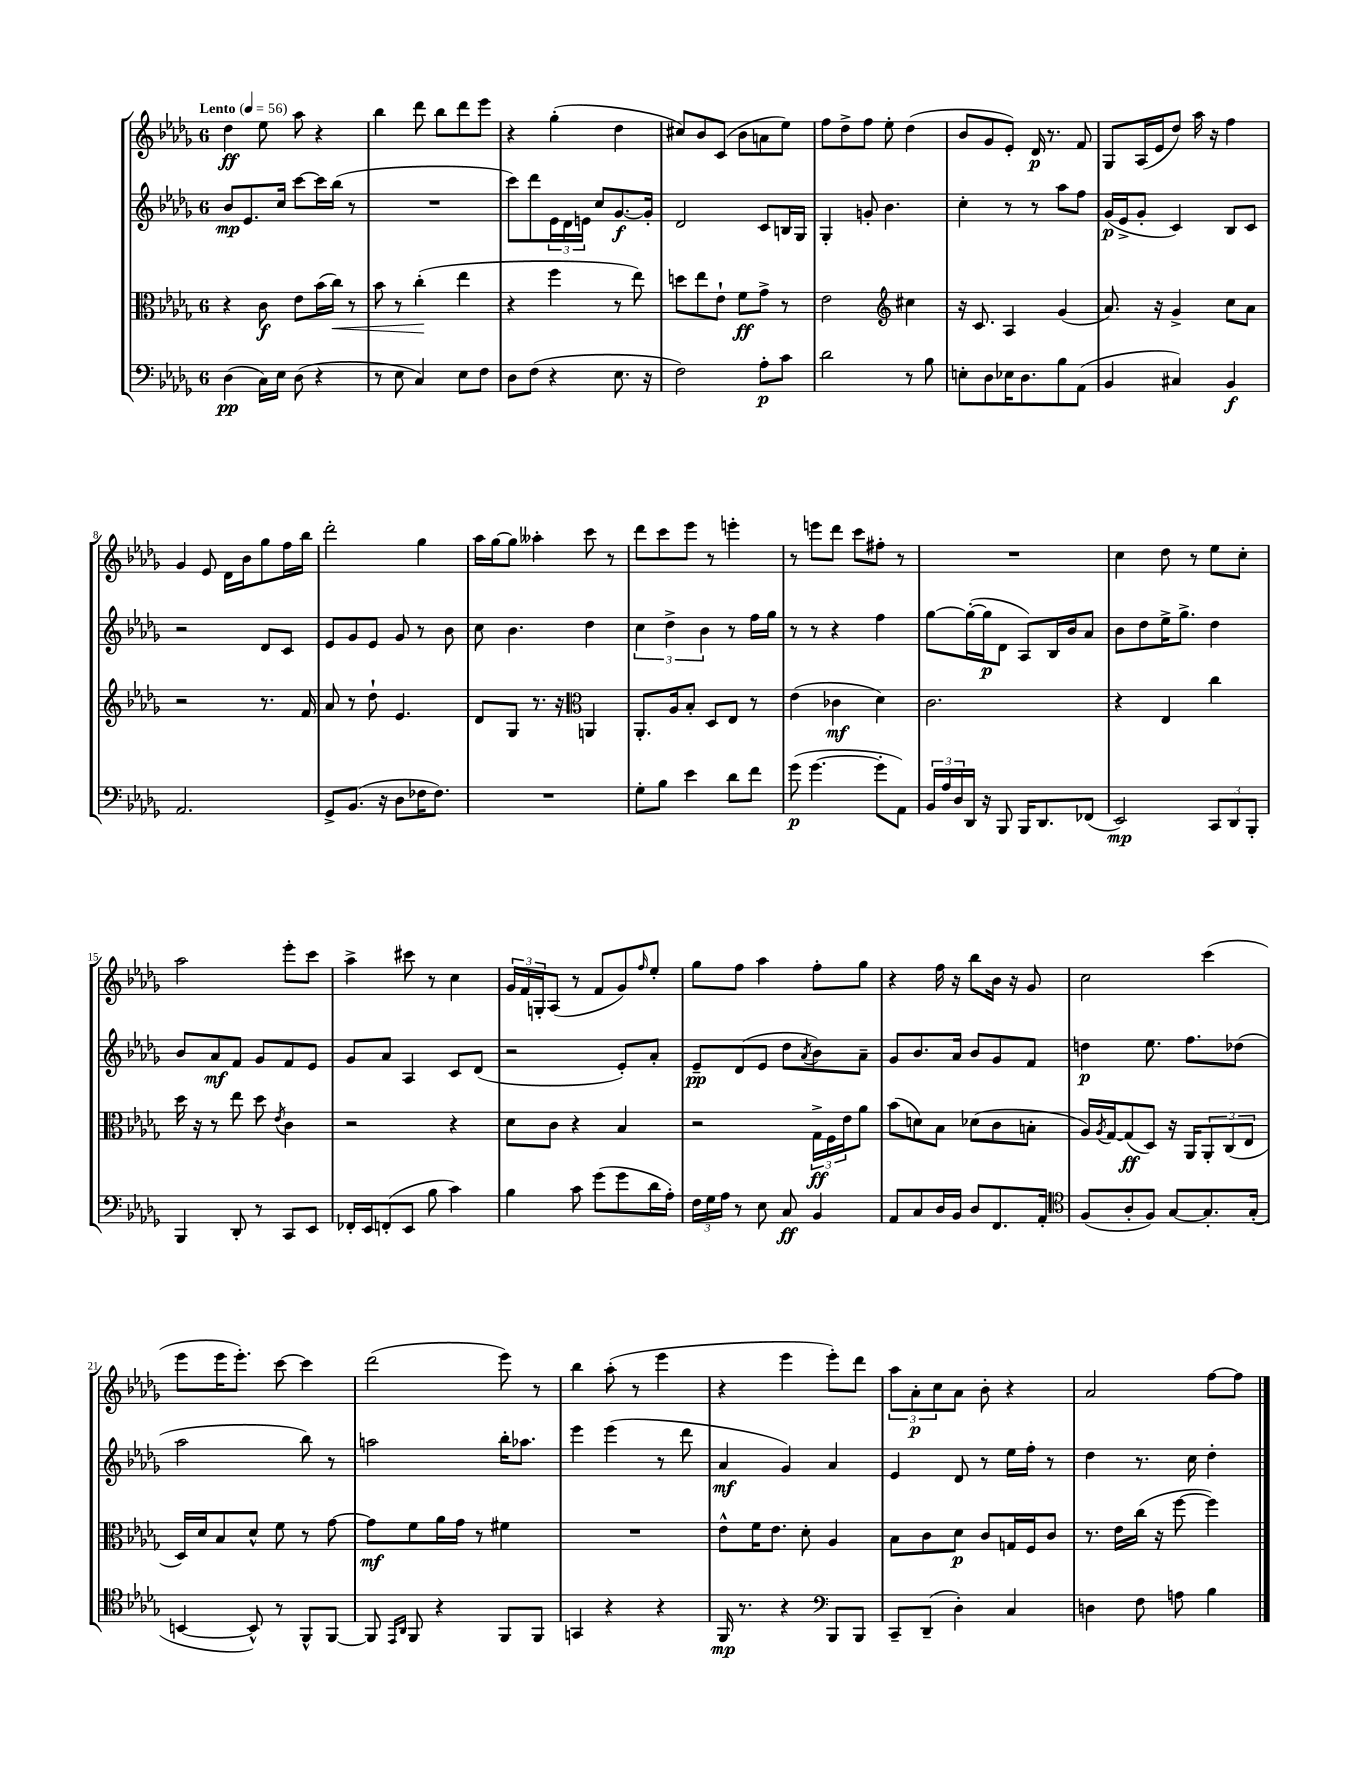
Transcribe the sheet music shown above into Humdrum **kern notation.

**kern	**dynam	**kern	**dynam	**kern	**dynam	**kern	**dynam
*part4	*part4	*part3	*part3	*part2	*part2	*part1	*part1
*staff4	*staff4	*staff3	*staff3	*staff2	*staff2	*staff1	*staff1
*clefF4	*	*clefC3	*	*clefG2	*	*clefG2	*
*k[b-e-a-d-g-]	*	*k[b-e-a-d-g-]	*	*k[b-e-a-d-g-]	*	*k[b-e-a-d-g-]	*
*M6/8	*	*M6/8	*	*M6/8	*	*M6/8	*
*MM56	*	*MM56	*	*MM56	*	*MM56	*
=1	=1	=1	=1	=1	=1	=1	=1
!	!	!	!	!	!	!LO:TX:a:B:t=Lento	!
(4D-\	pp	4r	.	8b-/L	mp	4dd-\	ff
.	.	.	.	8.e-/	.	.	.
16C\LL)	.	8c\	f	.	.	8ee-\	.
16E-\JJ	.	.	.	16cc/Jk	.	.	.
(8D-\	.	8e-\L	.	[8ccc\L	.	8aa-\	.
4r	.	(16b-\L	.	16ccc\L]	.	4r	.
!	!	!	!LO:HP:b	!	!	!	!
.	.	16cc\JJ)	<	(16bb-\JJ	.	.	.
.	.	8r	.	8r	.	.	.
=2	=2	=2	=2	=2	=2	=2	=2
8r	.	8b-\	.	2.r	.	4bb-\	.
8E-\	.	8r	.	.	.	.	.
4C/)	.	(4cc'\	.	.	.	8ddd-\	.
.	.	.	.	.	.	8bb-\L	.
8E-\L	.	4ee-\	[	.	.	8ddd-\	.
8F\J	.	.	.	.	.	8eee-\J	.
=3	=3	=3	=3	=3	=3	=3	=3
8D-\L	.	4r	.	8ccc\L)	.	4r	.
(8F\J	.	.	.	8ddd-\	.	.	.
4r	.	4ff\	.	24e-\L	.	(4gg-'\	.
.	.	.	.	24d-\	.	.	.
.	.	.	.	24en\JJ	.	.	.
.	.	.	.	8cc/L	.	.	.
8.E-\	.	8r	.	[8.g-/	f	4dd-\	.
.	.	8ee-\)	.	.	.	.	.
16r	.	.	.	16g-'/Jk]	.	.	.
=4	=4	=4	=4	=4	=4	=4	=4
2F\)	.	8ddn\L	.	2d-/	.	8cc#X/L)	.
.	.	8ee-\	.	.	.	8b-/	.
.	.	8e-`\J	.	.	.	(8c/J	.
.	.	8f\L	ff	.	.	8b-\L	.
8A-'\L	p	8g-^\J	.	8c/L	.	8an\	.
8c\J	.	8r	.	16Bn/L	.	8ee-\J)	.
.	.	.	.	16G-/JJ	.	.	.
=5	=5	=5	=5	=5	=5	=5	=5
2d-\	.	2e-\	.	4G-'/	.	8ff\L	.
.	.	.	.	.	.	8dd-^\	.
.	.	.	.	8gn'/	.	8ff\J	.
.	.	.	.	4.b-\	.	8ee-'\	.
*	*	*clefG2	*	*	*	*	*
8r	.	4cc#X\	.	.	.	(4dd-\	.
8B-\	.	.	.	.	.	.	.
=6	=6	=6	=6	=6	=6	=6	=6
8En'\L	.	16r	.	4cc'\	.	8b-/L	.
.	.	8.c/	.	.	.	.	.
8D-\	.	.	.	.	.	8g-/	.
16E-X\K	.	4A-/	.	8r	.	8e-'/J)	.
8.D-\	.	.	.	.	.	.	.
.	.	.	.	8r	.	16d-/	p
.	.	.	.	.	.	8.r	.
8B-\	.	(4g-/	.	8aa-\L	.	.	.
(8AA-\J	.	.	.	8ff\J	.	8f/	.
=7	=7	=7	=7	=7	=7	=7	=7
4BB-/	.	8.a-/)	.	(16g-/LL	p	8G-/L	.
.	.	.	.	16e-^/J	.	.	.
.	.	.	.	8g-'/J	.	(16A-/L	.
.	.	16r	.	.	.	16e-/J	.
4C#X/)	.	4g-^/	.	4c/)	.	8dd-/J)	.
.	.	.	.	.	.	16aa-\	.
.	.	.	.	.	.	16r	.
4BB-/	f	8cc\L	.	8B-/L	.	4ff\	.
.	.	8a-\J	.	8c/J	.	.	.
!!LO:LB:g=z
=8	=8	=8	=8	=8	=8	=8	=8
2.AA-/	.	2r	.	2r	.	4g-/	.
.	.	.	.	.	.	8e-/	.
.	.	.	.	.	.	16d-\LL	.
.	.	.	.	.	.	16b-\J	.
.	.	8.r	.	8d-/L	.	8gg-\	.
.	.	.	.	8c/J	.	16ff\L	.
.	.	16f/	.	.	.	16bb-\JJ	.
=9	=9	=9	=9	=9	=9	=9	=9
8GG-^/L	.	8a-/	.	8e-/L	.	2ddd-'\	.
(8.BB-/J	.	8r	.	8g-/	.	.	.
.	.	8dd-`\	.	8e-/J	.	.	.
16r	.	.	.	.	.	.	.
8D-\L	.	4.e-/	.	8g-/	.	.	.
16F-X\K	.	.	.	8r	.	4gg-\	.
8.F-\J)	.	.	.	.	.	.	.
.	.	.	.	8b-\	.	.	.
=10	=10	=10	=10	=10	=10	=10	=10
2.r	.	8d-/L	.	8cc\	.	16aa-\LL	.
.	.	.	.	.	.	[16gg-\J	.
.	.	8G-/J	.	4.b-\	.	8gg-\J]	.
.	.	8.r	.	.	.	4aa--X'\	.
.	.	16r	.	.	.	.	.
*	*	*clefC3	*	*	*	*	*
.	.	4AAn/	.	4dd-\	.	8ccc\	.
.	.	.	.	.	.	8r	.
=11	=11	=11	=11	=11	=11	=11	=11
8G-'\L	.	8.AA-'/L	.	6cc\	.	8ddd-\L	.
8B-\J	.	.	.	.	.	8ccc\	.
.	.	.	.	6dd-^\	.	.	.
.	.	16A-/k	.	.	.	.	.
4e-\	.	8B-'/J	.	.	.	8eee-\J	.
.	.	.	.	6b-\	.	.	.
.	.	8D-/L	.	.	.	8r	.
8d-\L	.	8E-/J	.	8r	.	4eeen'\	.
8f\J	.	8r	.	16ff\LL	.	.	.
.	.	.	.	16gg-\JJ	.	.	.
=12	=12	=12	=12	=12	=12	=12	=12
(8g-\	p	(4e-\	.	8r	.	8r	.
[4.g-\	.	.	.	8r	.	8eeen\L	.
.	.	4c-X\	mf	4r	.	8ddd-\J	.
.	.	.	.	.	.	8ccc\L	.
8g-'\L]	.	4d-\)	.	4ff\	.	8ff#X'\J	.
8AA-\J)	.	.	.	.	.	8r	.
=13	=13	=13	=13	=13	=13	=13	=13
24BB-/LL	.	2.c\	.	[8gg-\L	.	2.r	.
24A-/	.	.	.	.	.	.	.
24D-/	.	.	.	.	.	.	.
16DD-/JJ	.	.	.	(16gg-'\L_	.	.	.
16r	.	.	.	16gg-\J]	p	.	.
8BBB-/	.	.	.	8d-\J	.	.	.
16BBB-/KL	.	.	.	8A-/L)	.	.	.
8.DD-/	.	.	.	.	.	.	.
.	.	.	.	16B-/L	.	.	.
.	.	.	.	16b-/J	.	.	.
(8FF-X/J	.	.	.	8a-/J	.	.	.
=14	=14	=14	=14	=14	=14	=14	=14
2EE-/)	mp	4r	.	8b-\L	.	4cc\	.
.	.	.	.	8dd-\	.	.	.
.	.	4E-/	.	16ee-^\K	.	8dd-\	.
.	.	.	.	8.gg-^\J	.	.	.
.	.	.	.	.	.	8r	.
12CC/L	.	4cc\	.	4dd-\	.	8ee-\L	.
12DD-/	.	.	.	.	.	.	.
.	.	.	.	.	.	8cc'\J	.
12BBB-'/J	.	.	.	.	.	.	.
!!LO:LB:g=z
=15	=15	=15	=15	=15	=15	=15	=15
4BBB-/	.	16dd-\	.	8b-/L	.	2aa-\	.
.	.	16r	.	.	.	.	.
.	.	8r	.	8a-/	mf	.	.
8DD-'/	.	8ee-\	.	8f/J	.	.	.
8r	.	8dd-\	.	8g-/L	.	.	.
.	.	8qe-/	.	.	.	.	.
8CC/L	.	4c\	.	8f/	.	8eee-'\L	.
8EE-/J	.	.	.	8e-/J	.	8ccc\J	.
=16	=16	=16	=16	=16	=16	=16	=16
16FF-X'/LL	.	2r	.	8g-/L	.	4aa-^\	.
16EE-/J	.	.	.	.	.	.	.
(8FFn'/	.	.	.	8a-/J	.	.	.
8EE-/J	.	.	.	4A-/	.	8ccc#X\	.
8B-\	.	.	.	.	.	8r	.
4c\)	.	4r	.	8c/L	.	4cc\	.
.	.	.	.	(8d-/J	.	.	.
=17	=17	=17	=17	=17	=17	=17	=17
4B-\	.	8d-\L	.	2r	.	24g-/LL	.
.	.	.	.	.	.	24f/	.
.	.	.	.	.	.	24Gn'/J	.
.	.	8c\J	.	.	.	(8A-/J	.
8c\	.	4r	.	.	.	8r	.
(8g-\L	.	.	.	.	.	8f/L	.
8g-\	.	4B-/	.	8e-'/L)	.	8g-/)	.
.	.	.	.	.	.	16qqff/	.
16d-\L	.	.	.	8a-'/J	.	8ee-'/J	.
16A-'\JJ)	.	.	.	.	.	.	.
=18	=18	=18	=18	=18	=18	=18	=18
24F\LL	.	2r	.	8e-~/L	pp	8gg-\L	.
24G-\	.	.	.	.	.	.	.
24A-\JJ	.	.	.	.	.	.	.
8r	.	.	.	(8d-/	.	8ff\J	.
8E-\	.	.	.	8e-/J	.	4aa-\	.
8C/	ff	.	.	8dd-\L	.	.	.
.	.	.	.	8qa-/	.	.	.
4BB-/	.	24G-^\LL	ff	8b-\)	.	8ff'\L	.
.	.	24F\	.	.	.	.	.
.	.	24e-\J	.	.	.	.	.
.	.	8a-\J	.	8a-~\J	.	8gg-\J	.
=19	=19	=19	=19	=19	=19	=19	=19
8AA-/L	.	(8b-\L	.	8g-/L	.	4r	.
8C/	.	8dn\)	.	8.b-/	.	.	.
16D-/L	.	8B-\J	.	.	.	16ff\	.
16BB-/JJ	.	.	.	16a-/Jk	.	16r	.
8D-/L	.	(8d-X\L	.	8b-/L	.	8bb-\L	.
8.FF/	.	8c\	.	8g-/	.	16b-\Jk	.
.	.	.	.	.	.	16r	.
.	.	8Bn'\J	.	8f/J	.	8g-/	.
16AA-'/Jk	.	.	.	.	.	.	.
=20	=20	=20	=20	=20	=20	=20	=20
*clefC4	*	*	*	*	*	*	*
(8F/L	.	16A-/LL)	.	4ddn\	p	2cc\	.
.	.	8qA-/	.	.	.	.	.
.	.	[16G-/J	.	.	.	.	.
8A-'/	.	(8G-/]	ff	.	.	.	.
8F/J)	.	8D-/J)	.	8.ee-\	.	.	.
[8G-/L	.	16r	.	.	.	.	.
.	.	16AA-/KL	.	8.ff\L	.	.	.
8.G-'/]	.	12AA-'/	.	.	.	(4ccc\	.
.	.	(12C/	.	.	.	.	.
.	.	.	.	(8dd-X\J	.	.	.
.	.	12E-/J	.	.	.	.	.
(16G-'/Jk	.	.	.	.	.	.	.
!!LO:LB:g=z
=21	=21	=21	=21	=21	=21	=21	=21
[4BBn/	.	16D-/LL)	.	2aa-\	.	8eee-\L	.
.	.	16d-/J	.	.	.	.	.
.	.	8B-/	.	.	.	16eee-\K	.
.	.	.	.	.	.	8.eee-'\J)	.
8BB^^/])	.	8d-^^/J	.	.	.	.	.
8r	.	8f\	.	.	.	[8ccc\	.
8FF^^/L	.	8r	.	8bb-\)	.	4ccc\]	.
[8FF/J	.	[8g-\	.	8r	.	.	.
=22	=22	=22	=22	=22	=22	=22	=22
8FF/]	.	8g-\L]	mf	2aan\	.	(2ddd-\	.
16qqEE-/LL	.	.	.	.	.	.	.
16qqAA-/JJ	.	.	.	.	.	.	.
8FF/	.	8f\	.	.	.	.	.
4r	.	16a-\L	.	.	.	.	.
.	.	16g-\JJ	.	.	.	.	.
.	.	8r	.	.	.	.	.
8FF/L	.	4f#X\	.	16bb-'\KL	.	8eee-\)	.
.	.	.	.	8.aa-X\J	.	.	.
8FF/J	.	.	.	.	.	8r	.
=23	=23	=23	=23	=23	=23	=23	=23
4GGn/	.	2.r	.	4eee-\	.	4bb-\	.
4r	.	.	.	(4eee-\	.	(8aa-'\	.
.	.	.	.	.	.	8r	.
4r	.	.	.	8r	.	4eee-\	.
.	.	.	.	8ddd-\	.	.	.
=24	=24	=24	=24	=24	=24	=24	=24
16FF/	mp	8e-^^\L	.	4a-/	mf	4r	.
8.r	.	.	.	.	.	.	.
.	.	16f\K	.	.	.	.	.
.	.	8.e-\J	.	.	.	.	.
4r	.	.	.	4g-/)	.	4eee-\	.
.	.	8d-'\	.	.	.	.	.
*clefF4	*	*	*	*	*	*	*
8BBB-/L	.	4A-/	.	4a-/	.	8eee-'\L)	.
8BBB-/J	.	.	.	.	.	8ddd-\J	.
=25	=25	=25	=25	=25	=25	=25	=25
8CC~/L	.	8B-\L	.	4e-/	.	12aa-\L	.
.	.	.	.	.	.	12a-'\	p
(8DD-~/J	.	8c\	.	.	.	.	.
.	.	.	.	.	.	12cc\	.
4D-'\)	.	8d-\J	p	8d-/	.	8a-\J	.
.	.	8c/L	.	8r	.	8b-'\	.
4C/	.	16Gn/L	.	16ee-\LL	.	4r	.
.	.	16F/J	.	16ff'\JJ	.	.	.
.	.	8c/J	.	8r	.	.	.
=26	=26	=26	=26	=26	=26	=26	=26
4Dn\	.	8.r	.	4dd-\	.	2a-/	.
.	.	16e-\LL	.	.	.	.	.
8F\	.	(16cc\JJ	.	8.r	.	.	.
.	.	16r	.	.	.	.	.
8An\	.	[8ff\	.	.	.	.	.
.	.	.	.	16cc\	.	.	.
4B-\	.	4ff\])	.	4dd-'\	.	[8ff\L	.
.	.	.	.	.	.	8ff\J]	.
==	==	==	==	==	==	==	==
*-	*-	*-	*-	*-	*-	*-	*-
